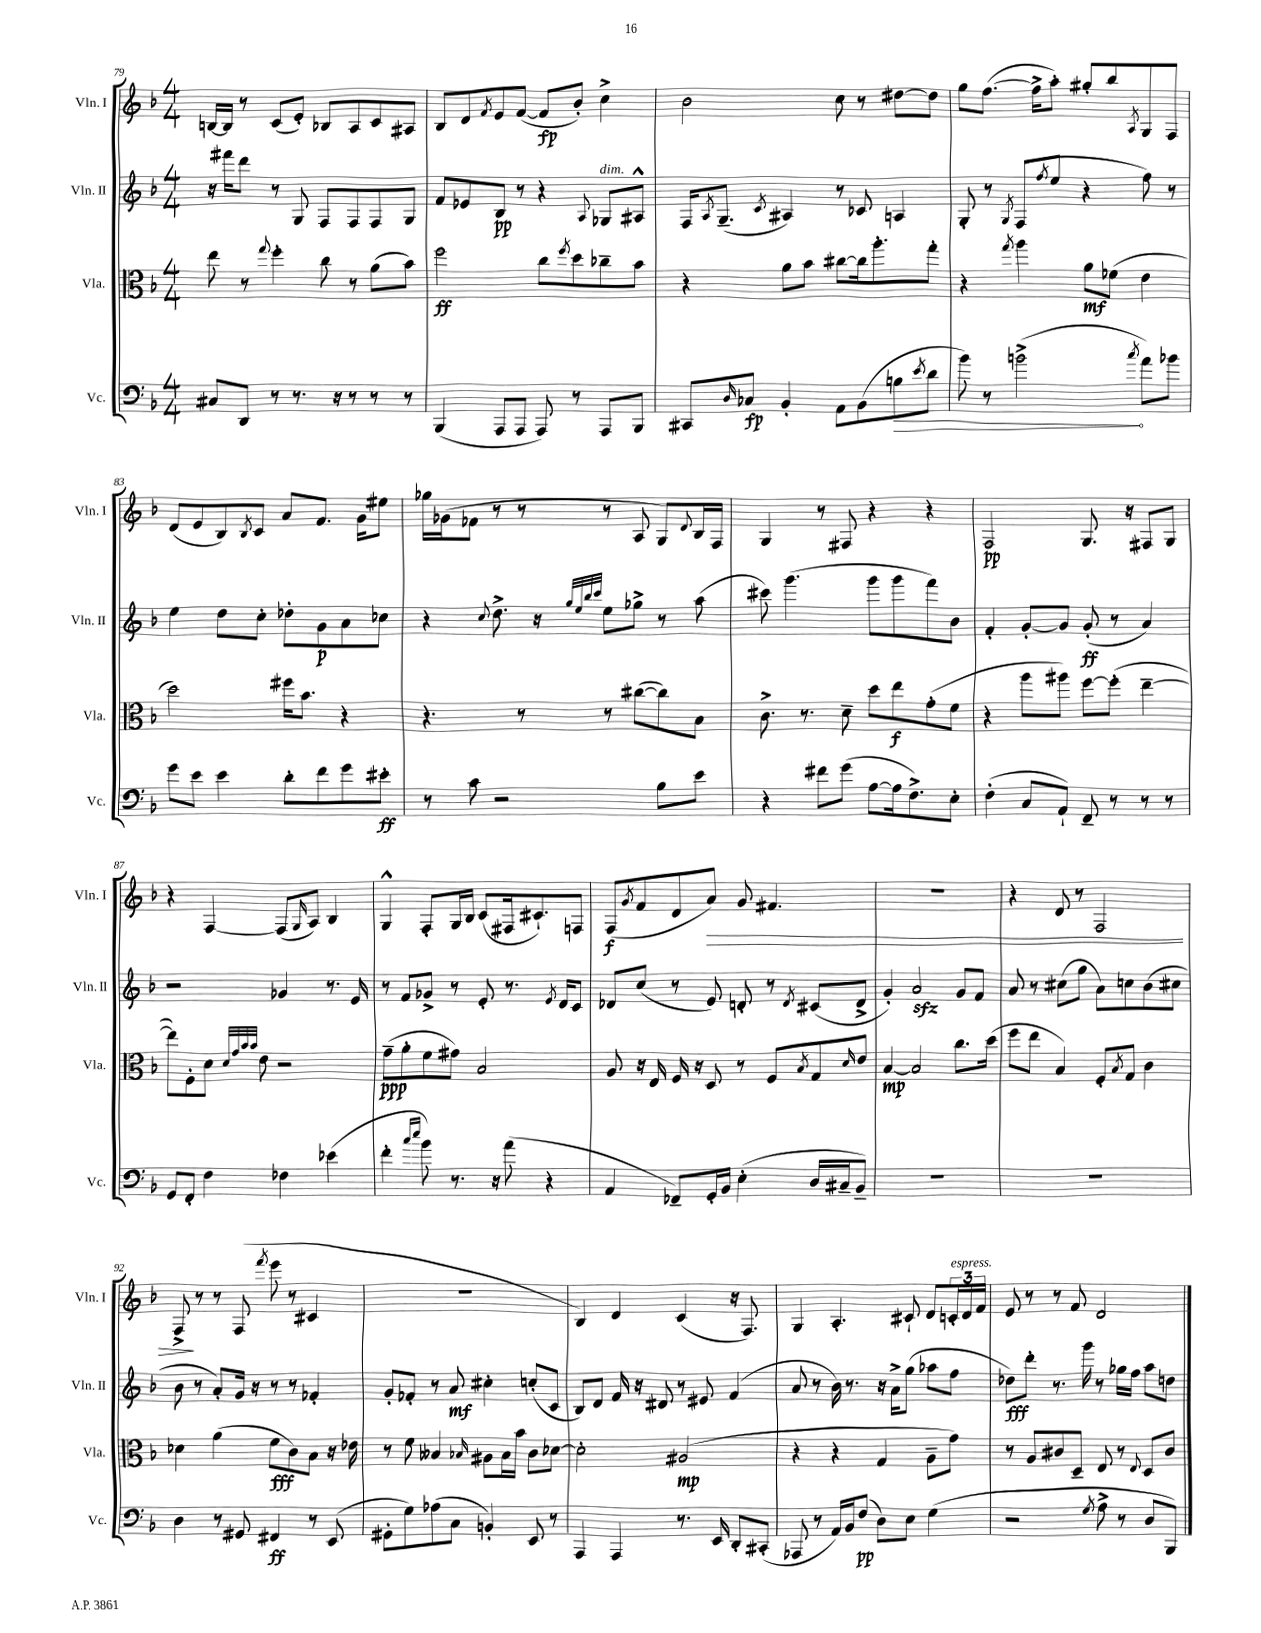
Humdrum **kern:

**kern	**kern	**kern	**kern
*staff4	*staff3	*staff2	*staff1
*clefF4	*clefC3	*clefG2	*clefG2
*k[b-]	*k[b-]	*k[b-]	*k[b-]
*M4/4	*M4/4	*M4/4	*M4/4
8C#	8ee	16r	[16B
.	.	16fff#	16B]
8DD	8r	8ddd	8r
.	8qqgg	.	.
8r	4ff'	8r	(8c
8.r	.	8G	8e')
.	8cc	8F	8B-
16r	.	.	.
8r	8r	8F	8A
8r	(8a	8F	8c
8r	8b-)	8G	8A#
=	=	=	=
(4BBB-	2ff	8f	8B-
.	.	8e-	8d
.	.	.	8qf
8AAA	.	8B-	8e
8AAA	.	8r	([8f
8AAA)	8cc	4r	8f]
.	8qff	.	.
8r	8dd	.	8b-')
.	.	8qqA	.
8AAA	8cc-~	8G-	4cc^
8BBB-	8b-	8A#^^	.
=	=	=	=
8CC#	4r	16F	2b-
.	.	8qA	.
.	.	(8.G~	.
16qqD	.	.	.
8C-	.	.	.
.	.	8qc	.
4BB-'	8a	4A#)	.
.	8b-	.	.
8AA	[8cc#	8r	8cc
(8BB-	16cc#]	8c-	8r
.	8.aa'	.	.
8B	.	4A	[8dd#
8qe	.	.	.
8d	8gg'	.	8dd#]
=	=	=	=
8b-)	4r	8G'	8gg
8r	.	8r	([8.ff
.	8qgg	8qG	.
(2b^	4aa	(8F	.
.	.	.	16ff^]
.	.	8qff	.
.	.	8ee	8aa')
.	8a	4r	8gg#'
.	(8f-	.	8bb-
8qcc	.	.	8qA
8a)	4e	8ff)	8G
8b-	.	8r	8F
=	=	=	=
8g	2dd)	4ee	(8d
8e	.	.	8e
4e	.	8dd	8B-)
.	.	.	8qB-
.	.	8cc'	8c
8d'	16ff#	8dd-'	8a
.	8.b-	.	.
8f	.	8g	8.f
8g	4r	8a	.
.	.	.	16g
8e#'	.	8cc-	8ee#
=	=	=	=
8r	4.r	4r	16gg-
.	.	.	(16g-
8c	.	.	8f-
.	.	8qqcc	.
2r	.	8.dd^	8r
.	8r	.	8r
.	.	16r	.
.	.	32qqgg	.
.	.	32qqee	.
.	.	32qqbb-	.
.	.	32qqccc	.
.	8r	8ee	8r
.	([8cc#	8gg-^	8A
8B-	8cc#])	8r	8G)
.	.	.	8qqd
8e	8B-	(8aa	16B-
.	.	.	16F
=	=	=	=
4r	8.c^	8ccc#)	4G
.	.	(4.ggg	.
.	8.r	.	.
8f#	.	.	8r
(8g	8d~	.	8F#
[8A	8dd	8ggg	4r
16A]	8ee	8ggg	.
8.F^)	.	.	.
.	(8g'	8fff)	4r
8E'	8f	8b-	.
=	=	=	=
(4F'	4r	4f'	2F
8C	8aa	[8g'	.
8AA`)	8aa#)	8g]	.
8FF~	[8ff	(8g'	8.G
8r	(8ff']	8r	.
.	.	.	16r
8r	[4ee~	4a)	8F#
8r	.	.	8G
=	=	=	=
8GG	8ee])	2r	4r
8FF'	8F'	.	.
4F	8d	.	[4F
.	32qqd	.	.
.	32qqg	.	.
.	32qqb-	.	.
.	32qqb-	.	.
.	8e	.	.
4F-	2r	4g-	(8F]
.	.	.	16qqG
.	.	.	8A)
(4e-	.	8.r	4B-
.	.	16e	.
=	=	=	=
4f'	(8g~	8r	4G^^
.	8a'	8f	.
16qqcc	.	.	.
16qqee	.	.	.
8b-)	8f	8g-^	8F'
8.r	8g#)	8r	16G
.	.	.	16B-
.	2B-	8e'	(8c
16r	.	.	.
(8a	.	8.r	16F#
.	.	.	8.c#`)
4r	.	.	.
.	.	8qe	.
.	.	16d	.
.	.	8c	8F
=	=	=	=
4AA	8A	8d-	(8F
.	.	.	8qg
.	16r	(8cc	8f
.	16E	.	.
8FF-~)	16F	8r	8d
.	16r	.	.
16GG'	8D	8e)	8a)
16BB-	.	.	.
(4E'	8r	8d'	8g
.	8F	8r	4.f#
.	8qB-	8qd	.
16D	8G	(8c#	.
16C#~	.	.	.
.	16qqd	.	.
8BB-~)	8e	8d^	.
=	=	=	=
1r	[4B-	4g')	1r
.	2B-]	2a	.
.	8.cc	8g	.
.	.	8f	.
.	(16dd	.	.
=	=	=	=
1r	8ff	8a	4r
.	8ee	8r	.
.	4B-)	(8cc#	8d
.	.	8gg	8r
.	8F'	8a)	2F
.	8qB-	.	.
.	8G	8cc	.
.	4c	(8b-	.
.	.	8cc#	.
=	=	=	=
4D	4d-	8b-	8F^
.	.	8r	8r
8r	(4a	8a')	8r
8GG#	.	16g	(8F
.	.	16r	.
.	.	.	8qfff
4FF#	8f	8r	8eee
.	8c)	8r	8r
8r	8B-	4f-'	4c#
(8EE	16r	.	.
.	16e-	.	.
=	=	=	=
8GG#'	8r	8g'	1r
8G)	8f	8f-'	.
(8A-	4B--	8r	.
8C	.	8a	.
.	16qqB-	.	.
4BB')	8A#	4cc#'	.
.	16B-	.	.
.	16b-	.	.
8EE	8c	(8cc'	.
8r	[8d-	8c	.
=	=	=	=
4AAA	2d-']	8B-)	4B-)
.	.	8d	.
4AAA	.	16f	4d
.	.	16r	.
.	.	8d#	.
8.r	(2A#	8r	(4c
.	.	8e#	.
16EE	.	.	.
8DD'	.	(4f	16r
.	.	.	8.F)
(8CC#'	.	.	.
=	=	=	=
8AAA-	4r	8a	4G
8r	.	8r	.
16AA)	4r	16b-)	4.A'
16BB-	.	8.r	.
(8F	.	.	.
8D)	4G	16r	.
.	.	16a^	.
8E	.	(8gg	8c#`
(4G	8A~	8aa-	8d
.	8g)	8ff	24c'
.	.	.	24d
.	.	.	24f
=	=	=	=
2r	8r	8dd-)	8e
.	8A	8ddd'	8r
.	8c#	8.r	8r
.	8D~	.	8f
.	.	16ggg	.
8qG	.	.	.
8A^	8E	8r	2d
8r	8r	16gg-	.
.	.	16ff	.
.	8qqE	.	.
8D	8D	8aa	.
8BBB-)	8c#	8dd	.
==	==	==	==
*-	*-	*-	*-
